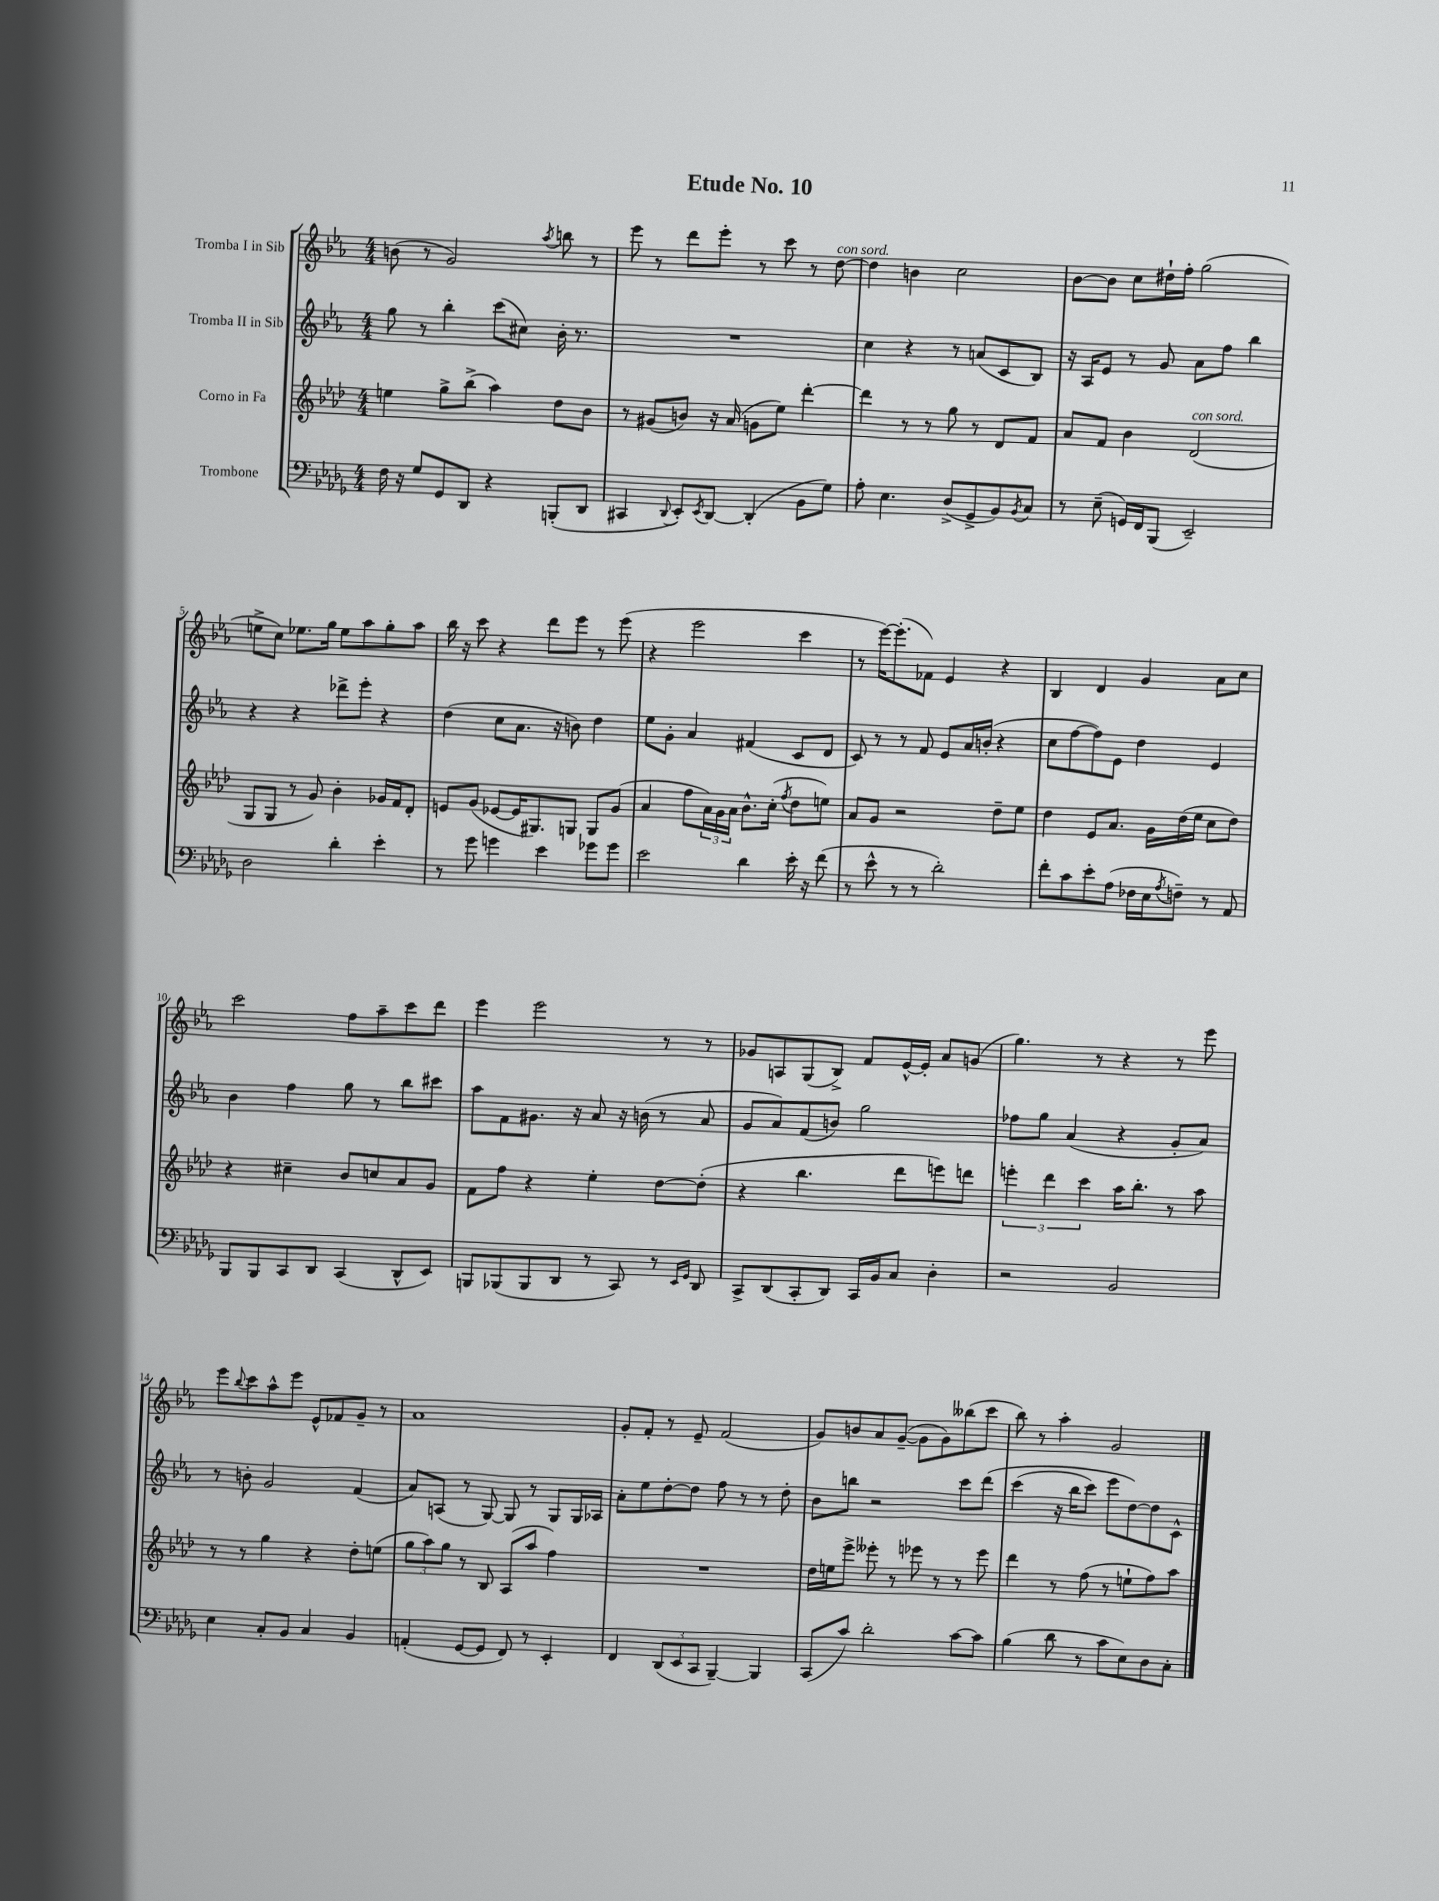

**kern	**kern	**kern	**kern
*staff4	*staff3	*staff2	*staff1
*clefF4	*clefG2	*clefG2	*clefG2
*k[b-e-a-d-g-]	*k[b-e-a-d-]	*k[b-e-a-]	*k[b-e-a-]
*M4/4	*M4/4	*M4/4	*M4/4
16F	4ee	8gg	(8b
16r	.	.	.
8G-	.	8r	8r
8GG-	8gg^	4bb-'	2g)
8DD-	(8bb-^	.	.
4r	4aa-)	(8ccc	.
.	.	8cc#)	.
.	.	.	8qaa-
(8BBB'	8dd-	16b-'	8bb
.	.	8.r	.
8DD-	8b-	.	8r
=	=	=	=
4CC#	8r	1r	8eee-
.	(8g#	.	8r
8qqDD-	.	.	.
8EE-')	8b)	.	8ddd
8qEE-	.	.	.
[8DD-	16r	.	8eee-'
.	(16a-	.	.
(4DD-']	8g	.	8r
.	8ee-)	.	8ccc
8BB-	[4ddd-'	.	8r
8G-)	.	.	[8dd
=	=	=	=
8A-'	4ddd-]	4cc	4dd]
4.E-	.	.	.
.	8r	4r	4b
.	8r	.	.
(8D-^	8gg	8r	2cc
8GG-^	8r	(8a	.
8BB-)	8d-	8c	.
8qBB-	.	.	.
8C	8f	8B-)	.
=	=	=	=
8r	8a-	16r	[8b-
.	.	16A-	.
(8E-~	8f	8e-	8b-]
16GG)	4b-	8r	8cc
16FF	.	.	.
(8BBB-	.	8g	16dd#`
.	.	.	16ff'
2EE-~)	(2d-	8a-	(2gg
.	.	8ff	.
.	.	4bb-	.
=	=	=	=
2D-	8G	4r	8ee^
.	8G	.	8cc)
.	8r	4r	8.ee-
.	8g)	.	.
.	.	.	16gg
4d-'	4b-'	8ddd-^	8ee-
.	.	8eee-'	8aa-
4e-'	16g-	4r	8gg'
.	16f	.	.
.	8d-'	.	8aa-
=	=	=	=
8r	8e	(4dd	16bb-
.	.	.	16r
8g-	(8g	.	8ccc
4g	[8e-	8cc	4r
.	16e-]	8.a-	.
.	8.G#)	.	.
4e-	.	.	8ddd
.	.	16r	.
.	8G	8b)	8eee-
8g-	8G	4dd	8r
8g-	(8g	.	(8eee-
=	=	=	=
2e-	4a-	8ee-	4r
.	.	8g'	.
.	8ff	4a-	2eee-
.	24a-)	.	.
.	24g	.	.
.	24a-	.	.
4d-	8.b-^^	(4f#	.
.	(16cc'	.	.
.	8qff	.	.
16e-'	8dd-	8c	4ccc
16r	.	.	.
(8f	8ee)	8d	.
=	=	=	=
8r	8a-	8c)	8r
8e-^^	8g	8r	[16eee-)
.	.	.	(8.eee-']
8r	2r	8r	.
8r	.	8f	8f-)
2d-')	.	8e-	4e-
.	.	16a-	.
.	.	(16b'	.
.	8dd-~	4r	4r
.	8ee-	.	.
=	=	=	=
8f'	4dd-	8cc	4B-
8c	.	[8ff	.
8e-'	8e-	8ff])	4d
(8A-	8.a-	8e-	.
16F-	.	4dd	4g
16E-	16g	.	.
8qA-	.	.	.
8F~)	(16dd-	.	.
.	16ee-	.	.
8r	8cc	4e-	8a-
8AA-	8dd-)	.	8cc
=	=	=	=
8BBB-	4r	4b-	2ccc
8BBB-	.	.	.
8CC	4cc#~	4ff	.
8DD-	.	.	.
(4CC	8b-	8gg	8ff
.	8cc	8r	8aa-~
8DD-^^	8a-	8bb-	8ccc
8EE-)	8g	8ccc#	8ddd
=	=	=	=
8BBB	8f	8aa-	4eee-
(8BBB-	8ff	8f	.
8BBB-	4r	8.g#	2eee-
8DD-	.	.	.
.	.	16r	.
8r	4ee-'	8a-	.
8CC)	.	16r	.
.	.	(16b	.
8r	[8dd-	8r	8r
16qqEE-	.	.	.
16qqGG-	.	.	.
8DD-	(8dd-']	8a-	8r
=	=	=	=
8CC^	4r	8g	8g-
(8DD-	.	8a-)	8A
8CC'	4.bb-	(8f	(8G
8DD-)	.	8b)	8B-^)
16CC	.	2gg	8f
16BB-	.	.	.
8C	8ddd-	.	[16e-^^
.	.	.	16e-']
4D-'	8eee)	.	8a-
.	8ddd	.	(8g
=	=	=	=
2r	6eee'	8ff-	4.gg)
.	.	8gg	.
.	6ddd-	.	.
.	.	(4a-	.
.	6ccc	.	.
.	.	.	8r
2BB-	16aa-	4r	4r
.	8.bb-'	.	.
.	8r	8g'	8r
.	8aa-	8a-)	8eee-
=	=	=	=
4E-	8r	8r	8eee-
.	.	.	8qqbb-
.	8r	8b'	8ccc
8C'	4gg	2g	8aa-^^
8BB-	.	.	8eee-
4C	4r	.	8e-^^
.	.	.	8f-
4BB-	8dd-'	(4f	8g~
.	(8ee	.	8r
=	=	=	=
(4AA'	12gg	8a-)	1a-
.	12aa-)	.	.
.	.	(8A	.
.	12gg	.	.
[8GG-	8r	8r	.
8GG-]	8B-	[8G)	.
8FF)	(8A-	8G]	.
8r	8aa-	8r	.
4EE-'	4ff)	8G	.
.	.	16G	.
.	.	16A-	.
=	=	=	=
4FF	1r	8a-'	8g'
.	.	8ee-	8f'
(12DD-	.	[8dd'	8r
12EE-	.	.	.
.	.	8dd]	8e-~
12CC	.	.	.
[4BBB-~)	.	8ff	(2f
.	.	8r	.
4BBB-]	.	8r	.
.	.	8dd'	.
=	=	=	=
(8CC	16dd-	8b-	8g)
.	16ee	.	.
8c)	8eee-^	8bb	8b
2d-'	8eee--'	2r	8a-
.	8r	.	([8g~
.	8eee-	.	8g]
.	8r	.	8g)
[8c	8r	8ccc	(8bb--
8c]	8eee-	&(8ddd	8ccc
=	=	=	=
(4B-	4ddd-	(4ccc	8bb-)
.	.	.	8r
8d-	8r	16r	4aa-'
.	.	16bb-	.
8r	(8ff	8ccc)	.
8c	8r	8eee-	2g
8E-)	8ee`	[8dd&)	.
8D-	8ff)	8dd]	.
8C'	8aa-	8c^^	.
==	==	==	==
*-	*-	*-	*-
